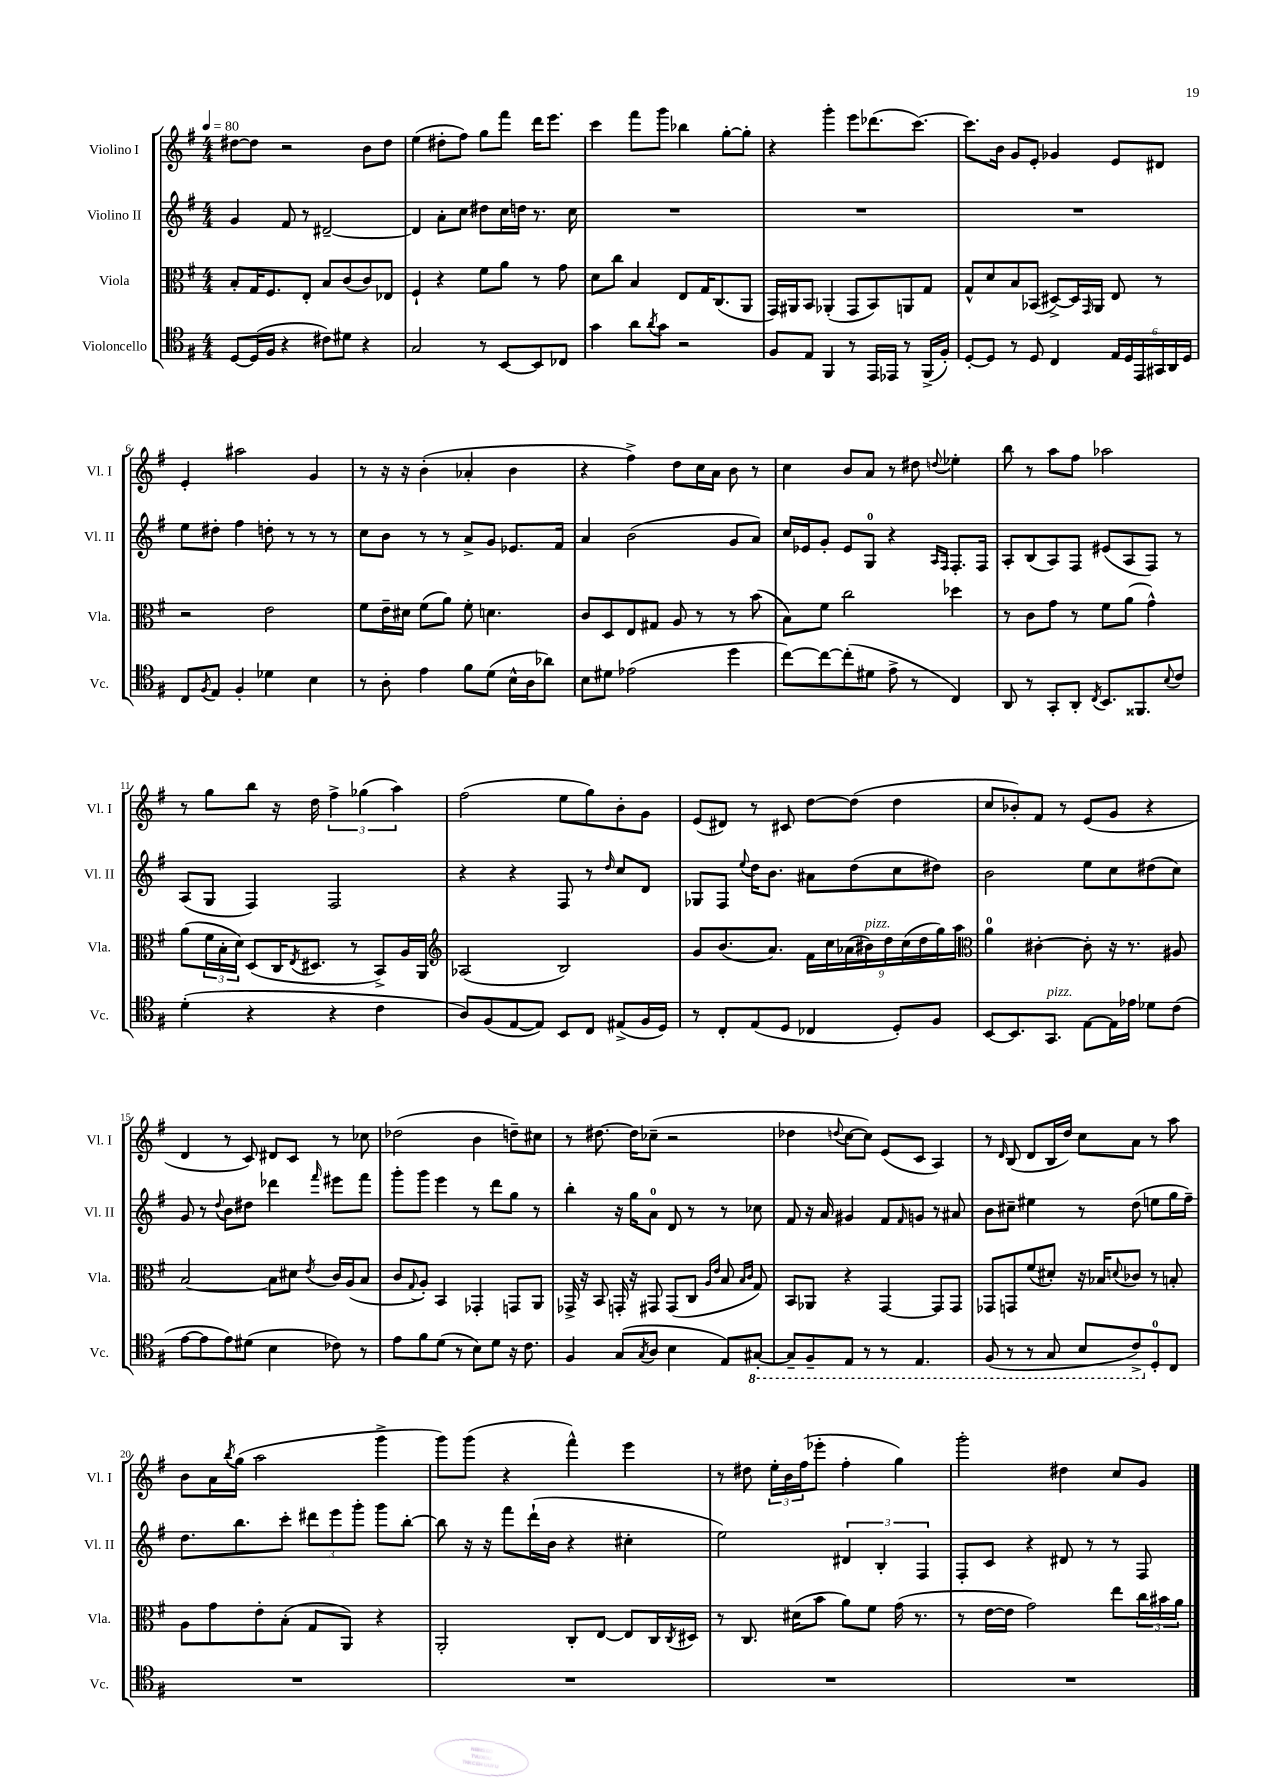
<<
\new StaffGroup <<
\new Staff = "s0" \with { instrumentName = "Violino I" shortInstrumentName = "Vl. I" } {
    \clef treble \key g \major \numericTimeSignature \time 4/4 \tempo 4 = 80
    dis''8~ dis''8 r2 b'8 dis''8 |
    e''4( dis''8-. fis''8) g''8 fis'''8 d'''16 e'''8. |
    c'''4 fis'''8 g'''8 bes''4 g''8~-. g''8-. |
    r4 g'''4-. e'''8 des'''8.( c'''8.~) |
    c'''8. b'16 g'8 e'8-. ges'4 e'8 dis'8 |
    e'4-. ais''2 g'4 |
    r8 r16 r16 b'4-.( aes'4-. b'4 |
    r4 fis''4->) d''8 c''16 a'16 b'8 r8 |
    c''4 b'8 a'8 r8 dis''8 \appoggiatura { d''8 } ees''4-. |
    b''8 r8 a''8 fis''8 aes''2 |
    r8 g''8 b''8 r16 d''16 \tuplet 3/2 { fis''4-> ges''4( a''4) } |
    fis''2( e''8 g''8) b'8-. g'8 |
    e'8( dis'8) r8 cis'8 d''8~ d''8( d''4 |
    c''8 bes'8-.) fis'8 r8 e'8( g'8 r4 |
    d'4 r8 c'8) dis'8 c'8 r8 ces''8 |
    des''2( b'4 d''8--) cis''8 |
    r8 dis''8.~ dis''16 ces''8--( r2 |
    des''4 \appoggiatura { d''8 } c''8~ c''8) e'8( c'8 a4) |
    r8 \grace { d'16 } b8( d'8 b16 d''16) c''8 a'8 r8 a''8 |
    b'8 a'16 \acciaccatura { b''8 } g''16( a''2 g'''4-> |
    g'''8) g'''8( r4 fis'''4-^) e'''4 |
    r8 dis''8 \tuplet 3/2 { e''16-. b'16 fis''16( } ees'''8-. fis''4-. g''4) |
    g'''2-. dis''4 c''8 g'8 \bar "|." |
}
\new Staff = "s1" \with { instrumentName = "Violino II" shortInstrumentName = "Vl. II" } {
    \clef treble \key g \major \numericTimeSignature \time 4/4
    g'4 fis'8 r8 dis'2~-- |
    dis'4 a'8-. c''8 dis''8 c''16 d''16 r8. c''16 |
    R1 |
    R1 |
    R1 |
    e''8 dis''8-. fis''4 d''8-. r8 r8 r8 |
    c''8 b'8 r8 r8 a'8-> g'8 ees'8. fis'16 |
    a'4 b'2( g'8 a'8) |
    c''16 ees'16 g'8-. ees'8 g8-0 r4 \grace { a16 fis16 } fis8.-. fis16 |
    a8-. b8( a8) fis8 eis'8( a8 fis8) r8 |
    a8( g8 fis4) fis2 |
    r4 r4 fis8 r8 \grace { d''16 } c''8 d'8 |
    ges8 fis8 \appoggiatura { e''8 } d''16 b'8. ais'8 d''8( c''8 dis''8) |
    b'2 e''8 c''8 dis''8( c''8) |
    g'8 r8 \appoggiatura { d''8 } b'8 dis''8 des'''4 \grace { fis'''16 } eis'''8 fis'''8 |
    g'''8-. g'''8 e'''4 r8 d'''8 g''8 r8 |
    b''4-. r16 g''16 a'8-0 d'8 r8 r8 ces''8 |
    fis'8 r16 a'16 gis'4 fis'8 \grace { fis'16 } g'8 r8 ais'8 |
    b'8 cis''8-- eis''4 r8 d''8( e''8 g''16 fis''16--) |
    d''8. b''8. c'''8-. \tuplet 3/2 { dis'''8 e'''8 g'''8-. } g'''8 b''8~-. |
    b''8 r16 r16 fis'''8 d'''16-!( b'16 r4 cis''4-. |
    e''2) \tuplet 3/2 { dis'4 b4-. fis4 } |
    fis8-. c'8 r4 dis'8 r8 r8 fis8 \bar "|." |
}
\new Staff = "s2" \with { instrumentName = "Viola" shortInstrumentName = "Vla." } {
    \clef alto \key g \major \numericTimeSignature \time 4/4
    b8-. g16 fis8. e8-. b8 c'8( c'8) ees8 |
    fis4-! r4 fis'8 a'8 r8 g'8 |
    d'8 c''8 b4 e8 g16 c8.( a,8 |
    g,16) ais,16 b,8 aes,4-.( g,8 b,8) a,8 g8 |
    g8-^ d'8 b8 bes,8( dis8~->) dis16 \grace { g,16 } a,16 e8 r8 |
    r2 e'2 |
    fis'8 e'16-- dis'16 fis'8( a'8) fis'8-. d'4. |
    c'8 d8 e8 gis8 a8 r8 r8 b'8( |
    b8) fis'8 c''2 des''4 |
    r8 c'8 g'8 r8 fis'8 a'8( g'4-^) |
    a'8( \tuplet 3/2 { fis'16 b16-. d'16) } d8( c16 \acciaccatura { e8 } dis8. r8 b,8->) a16 a,16 |
    \clef treble aes2( b2) |
    g'8 b'8.( a'8.) \tuplet 9/8 { fis'16 c''16 aes'16( bis'16^\markup { \italic "pizz." }) d''16 c''16( d''16 g''16) a''16 } |
    \clef alto a'4-0 cis'4~-. cis'8-. r16 r8. ais8 |
    b2~ b8 dis'8 \acciaccatura { e'8 } c'16 a16( b8 |
    c'8 \appoggiatura { g8 } a8-.) b,4 ges,4-. g,8 a,8 |
    ges,16-> r16 b,8 g,16-. r16 gis,8 gis,8( c8 \grace { a16 e'16 } b8 \grace { b16 c'16 } g8) |
    b,8 aes,8 r4 g,4~ g,8 g,8 |
    ges,8 g,8 fis'8( dis'8-.) r16 bes16 \appoggiatura { d'8 } ces'8 r8 b8-. |
    a8 g'8 e'8-. b8-.( g8 a,8) r4 |
    a,2-. c8-. e8~ e8 c16 \acciaccatura { c8 } dis16 |
    r8 c8. dis'16( b'8 a'8) fis'8 g'16( r8. |
    r8 e'16~ e'16 g'2) e''8 \tuplet 3/2 { c''16 bis'16 a'16 } \bar "|." |
}
\new Staff = "s3" \with { instrumentName = "Violoncello" shortInstrumentName = "Vc." } {
    \clef tenor \key g \major \numericTimeSignature \time 4/4
    d8~ d16( fis16 r4 cis'8) dis'8 r4 |
    g2 r8 b,8~ b,8 ces8 |
    g'4 a'8 \acciaccatura { a'8 } g'8 r2 |
    fis8 e8 fis,4 r8 e,16 ees,16 r8 fis,16->( fis16-.) |
    d8~-. d8 r8 d8 c4 \tuplet 6/4 { e16 d16 e,16 gis,16 a,16 d16 } |
    c8 \acciaccatura { fis8 } e8 fis4-. des'4 b4 |
    r8 a8-. e'4 fis'8 d'8( b16-^ a16 aes'8) |
    b8 dis'8 ees'2( d''4 |
    c''8~) c''8~ c''8-.( dis'8 e'8-> r8 c4) |
    a,8 r8 g,8-. a,8-. \acciaccatura { c8 } b,8. fisis,8. \appoggiatura { b8 } c'8 |
    d'4-.( r4 r4 c'4 |
    a8) fis8( e8~ e8) b,8 c8 eis8->( fis16 d16) |
    r8 c8-. e8( d8 ces4 d8-.) fis8 |
    b,8~ b,8. g,8.^\markup { \italic "pizz." } e8~ e16 ees'16 des'8 c'8( |
    e'8~ e'8 e'8) dis'8( b4 ces'8) r8 |
    e'8 fis'8 d'8( r8 b8) d'8 r16 c'8. |
    fis4 g8( \acciaccatura { g8 } a8 b4 e8) \ottava #-1 gis,8~-. |
    gis,8-- fis,8-- e,8 r8 r8 e,4. |
    fis,8( r8 r8 g,8 b,8 c8->) \ottava #0 d8-0-. c8 |
    R1 |
    R1 |
    R1 |
    R1 \bar "|." |
}
>>
>>
